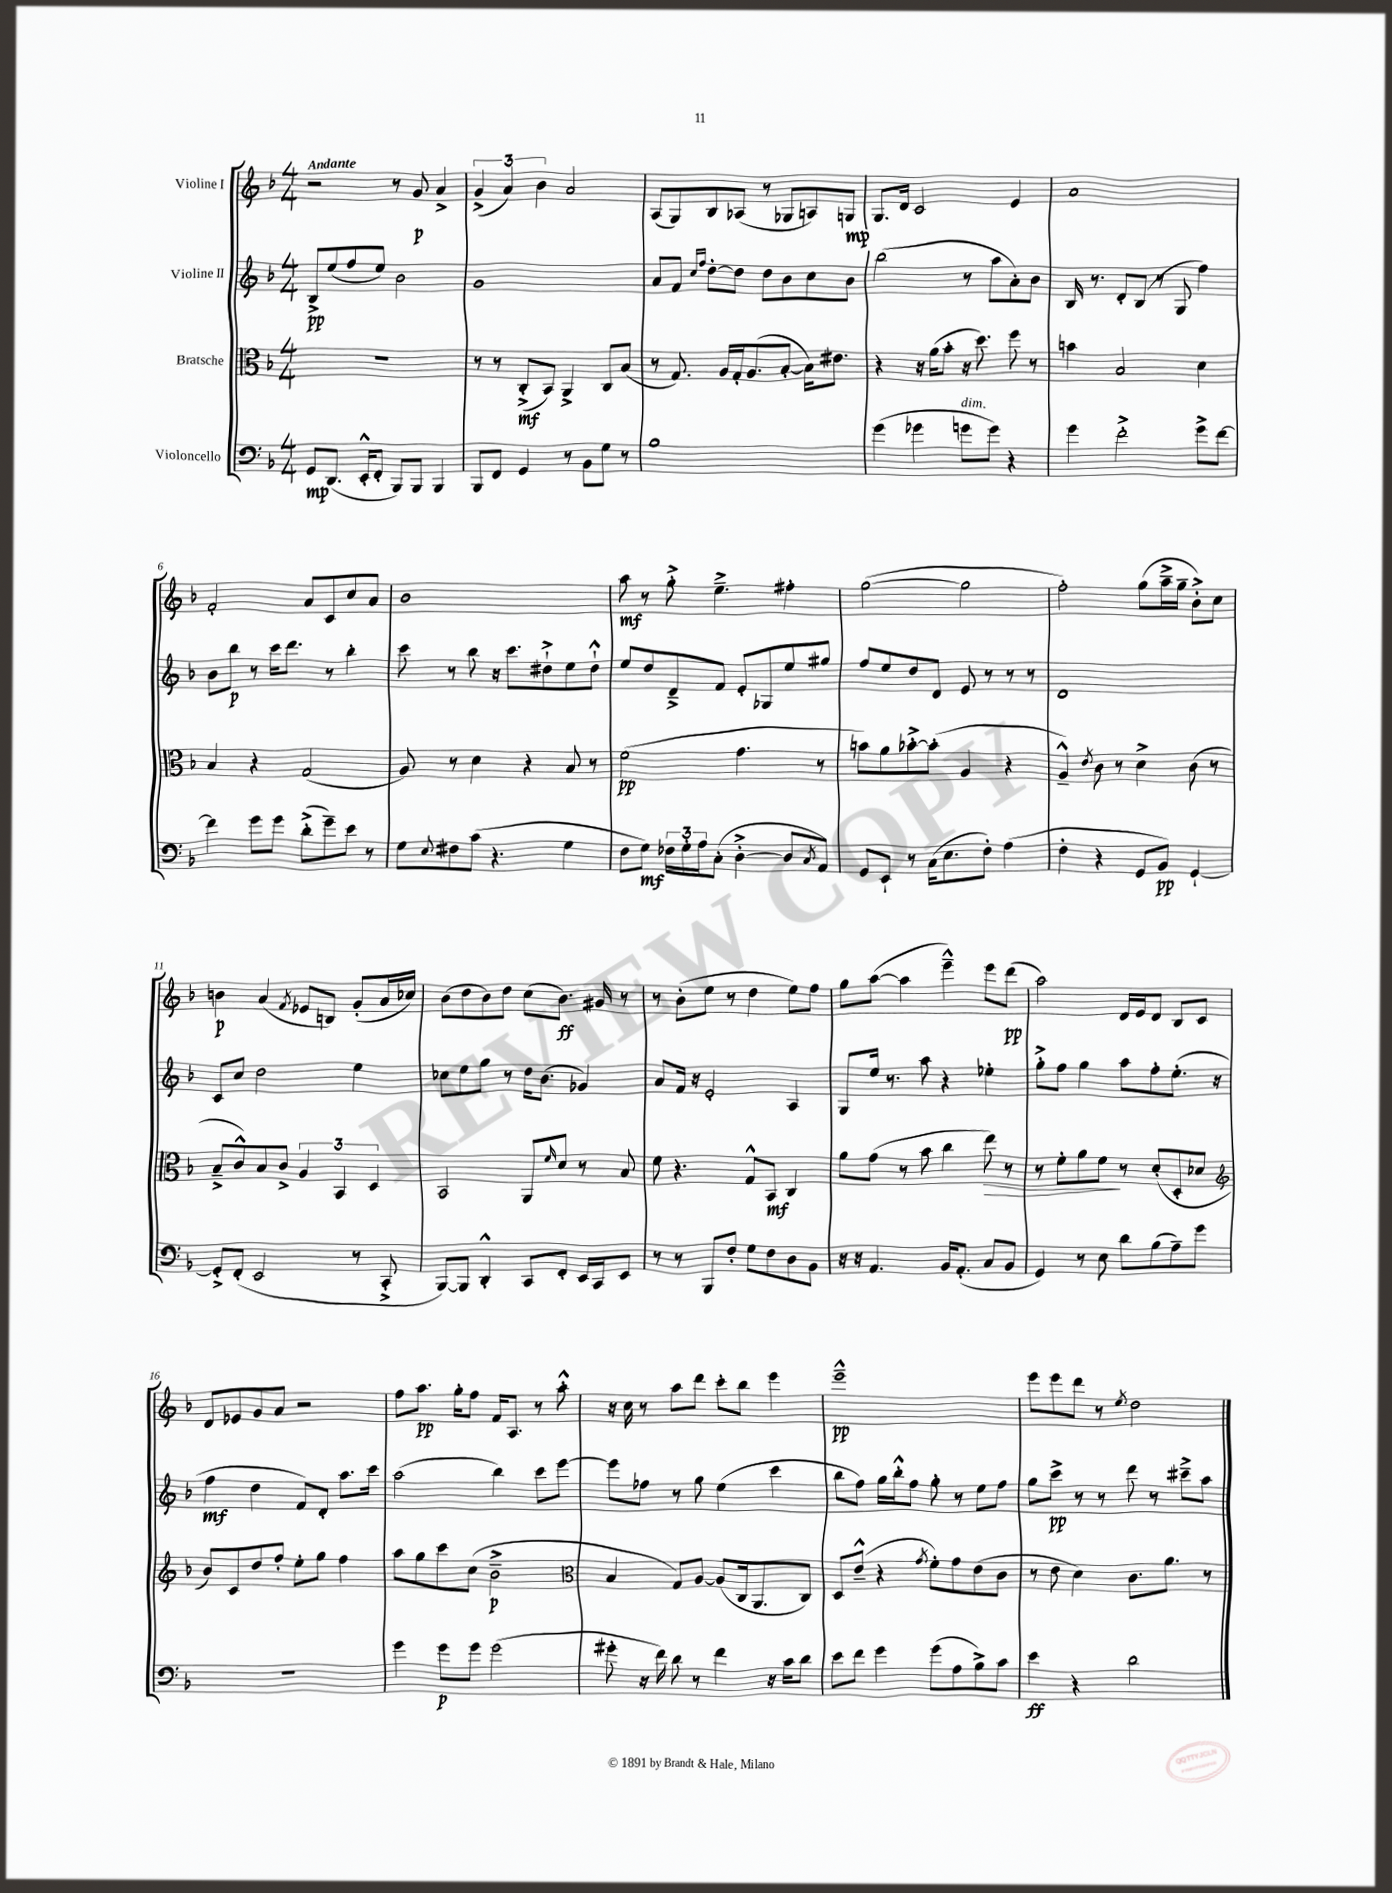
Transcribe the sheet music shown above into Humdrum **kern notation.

**kern	**kern	**kern	**kern
*staff4	*staff3	*staff2	*staff1
*clefF4	*clefC3	*clefG2	*clefG2
*k[b-]	*k[b-]	*k[b-]	*k[b-]
*M4/4	*M4/4	*M4/4	*M4/4
8GG/L	1r	8B-^/L	2r
(8.DD/J	.	(8ee/	.
.	.	8ff/	.
16EE'^^/LK	.	.	.
8FF'/J	.	8ee/J)	.
8BBB-/L)	.	2b-\	8r
8BBB-/J	.	.	8g/
4BBB-/	.	.	4a^/
=	=	=	=
8BBB-/L	8r	1g	(6g^/
8FF/J	8r	.	.
.	.	.	6a/)
4GG/	(8C'^/L	.	.
.	.	.	6b-\
.	8BB-/J)	.	.
8r	4AA^/	.	2a/
8BB-\L	.	.	.
8G\J	8C/L	.	.
8r	(8B-/J	.	.
=	=	=	=
1B-	8r	8a/L	(8A/L
.	8.G/)	8f/J	8G/)
.	.	16qqcc/LL	.
.	.	16qqff/JJ	.
.	.	[8dd'\L	8B-/
.	16A/LL	.	.
.	16G'/J	8dd\]J	(8A-/J
.	(8.A/	.	.
.	.	8dd\L	8r
.	[8B-'/J	8b-\	8G-/L
.	16B-\]LK)	8cc\	8A/)
.	8.e#\J	.	.
.	.	8b-\J	8G/J
=	=	=	=
(4g\	4r	(2bb-\	8.G/L
.	.	.	16d/Jk
4g-\	16r	.	2c/
.	(16a\LK	.	.
.	8b-'\J	.	.
8g\L	16r	8r	.
.	8.dd\)	.	.
8g\J)	.	8aa\L	.
4r	8ff\	8a'\)	4e/
.	8r	8b-\J	.
=	=	=	=
4g\	4b\	16B-/	1a
.	.	8.r	.
2f'^\	2B-/	8d'/L	.
.	.	(8B-/J	.
.	.	8r	.
.	.	8G/	.
8g^\L	4d\	4ff\)	.
[8f\J	.	.	.
=	=	=	=
4f\]	4B-/	8b-\L	2f'/
.	.	8bb-\J	.
8g\L	4r	8r	.
8g\J	.	16ccc\LK	.
.	.	8.ddd\J	.
(8d'^\L	(2G/	.	8a/L
8g~\)	.	8r	8c/
8e\J	.	4bb-'\	8cc/
8r	.	.	8a/J
=	=	=	=
8G\L	8A/)	8ccc\	1b-
8qqE/	.	.	.
8F#\	8r	8r	.
(8c\J	4d\	8bb-\	.
4.r	.	16r	.
.	.	8.ccc\L	.
.	4r	.	.
.	.	8dd#`^\	.
4G\	8B-/	8ee\	.
.	8r	8dd#`^^\J	.
=	=	=	=
8F\L	(2f\	8ee/L	8aa\
8G\J)	.	8dd/	8r
24F-\LL	.	8d~^/	8gg'^\
24G'\	.	.	.
24A\J	.	.	.
(8C'\J	.	8f/J	4.ee~^\
[4D'^\	4.g\	8e'/L	.
.	.	8G-/	.
8D/]L	.	8ee/	4ff#'\
8qC/	.	.	.
8AA/J)	8r	8gg#/J	.
=	=	=	=
8GG/L	8b\L)	8ff/L	([2gg\
8EE`/J	8a\	8ee/	.
8r	[8b-'^\	8dd/	.
(16C\LK	(8b-'\]J	8d/J	.
8.E\	.	.	.
.	4A/	8e/	2gg\]
8F'\J)	.	8r	.
(4A\	4r	8r	.
.	.	8r	.
=	=	=	=
4F'\	4A~^^/)	1d	2ff'\)
.	8qe/	.	.
4r	8c\	.	.
.	8r	.	.
8GG/L	4d^\	.	(8gg\L
8BB-/J)	.	.	16aa~^\L
.	.	.	16gg~\JJ
[4GG`/	(8c\	.	8b-'^\L)
.	8r	.	8cc\J
=	=	=	=
8GG'^/]L	8B-~^/L	8c/L	4b\
(8FF'/J	8c^^/)	8cc/J	.
2EE/	8B-/	2dd\	(4a/
.	8c^/J	.	.
.	.	.	8qf/
.	6A/	.	8e-/L
.	.	.	8B/J)
.	6BB-/	.	.
8r	.	4ee\	(8g'/L
.	6D/	.	.
8CC'^/	.	.	16a/L
.	.	.	16cc-/JJ)
=	=	=	=
[8BBB-/L)	2BB-/	8cc-\L	(8b-\L
8BBB-/]J	.	8ee\	8dd\
4DD'^^/	.	8gg\J	8b-\)
.	.	8r	8dd\J
8CC/L	8AA/L	16dd\LK	(8cc\L
.	.	(8.b-\J	.
.	16qqf/	.	.
8FF'/J	8d/J	.	8.b-\J)
16EE/LL	8r	4g-/)	.
16CC/J	.	.	16g#/
8EE/J	8B-/	.	8r
=	=	=	=
8r	8f\	8a/L	8r
8r	4.r	16f/Jk	(8b-'\L
.	.	16r	.
8BBB-/L	.	2e'/	8ee\J
8F'/J	.	.	8r
8G\L	8G^^/L	.	4dd\
8F\	8BB-/J	.	.
8D\	4C/	4A/	8ee\L)
8BB-\J	.	.	8ff\J
=	=	=	=
16r	8a\L	8G/L	8gg\L
16r	.	.	.
4.AA/	(8g\J	16ee/Jk	([8aa\J
.	.	8.r	.
.	8r	.	4aa\]
.	8b-\	8aa\	.
16BB-/LK	4cc\	4r	4eee~^^\)
(8.AA'/J	.	.	.
8C/L	8ee\)	4ee-'\	8eee\L
8BB-/J	8r	.	(8ddd\J
=	=	=	=
4GG/)	8r	8gg'^\L	2aa\)
.	8f'\L	8ff\J	.
8r	8a\	4gg\	.
8E\	8f\J	.	.
8d\L	8r	8aa\L	16d/LL
.	.	.	16e/J
(8B-\	(8d'/L	8ff'\	8d/J
8A~\)	8D'/	(8.ee'\J	8B-/L
8g\J	8d-/J	.	8c/J
.	.	16r	.
=	=	=	=
*	*clefG2	*	*
1r	8b-/L)	4ff\	8d/L
.	8c/	.	8e-/
.	8dd/	4dd\	8g/
.	8ff'/J	.	8a/J
.	8ee'\L	8f/L)	2r
.	8gg\J	8d'/J	.
.	4ff\	8.aa\L	.
.	.	16ccc\Jk	.
=	=	=	=
4g\	8aa\L	(2aa\	8ff\L
.	8gg\	.	8.aa\J
8g\L	8ccc\	.	.
.	.	.	16gg'\LK
8g\J	(8cc\J	.	8ff\J
(2g\	2b-~^\	4bb-\)	16f/LK
.	.	.	8.A/J
.	.	8ccc\L	8r
.	.	[8eee\J	8aa'^^\
=	=	=	=
*	*clefC3	*	*
8g#'\	4B-/	8eee\]L	16r
.	.	.	16cc\
16r	.	8ff-\J	8r
16f\)	.	.	.
8d\	8G/L)	8r	8aa\L
8r	[8A/J	8gg\	8ddd\J
4f\	(8A/]L	(4ee\	8ccc'\L
.	16C/k	.	8bb-\J
.	8.AA/	.	.
16r	.	4ccc\	4eee\
16c\LK	.	.	.
8d\J	8C/J)	.	.
=	=	=	=
8e\L	8D/L	8bb-\L	1eee~^^
8f\J	(8e~^^/J	8ff\J)	.
4g\	4r	16gg\LL	.
.	.	16bb-'^^\J	.
.	.	8ff\J	.
.	8qg/	.	.
(8g\L	8f'\L)	8gg'\	.
8A\	8g\	8r	.
8B-^\)	(8e\	8ee\L	.
8c\J	8c\J	8ff\J	.
=	=	=	=
4e\	8r	8gg\L	8eee\L
.	8e\	8ccc^\J	8eee\
4r	4d\)	8r	8ddd\J
.	.	8r	8r
.	.	.	8qee/
2d\	8.c\L	8ddd\	2dd\
.	.	8r	.
.	8.a\J	.	.
.	.	8ccc#~^\L	.
.	8r	8aa\J	.
==	==	==	==
*-	*-	*-	*-
